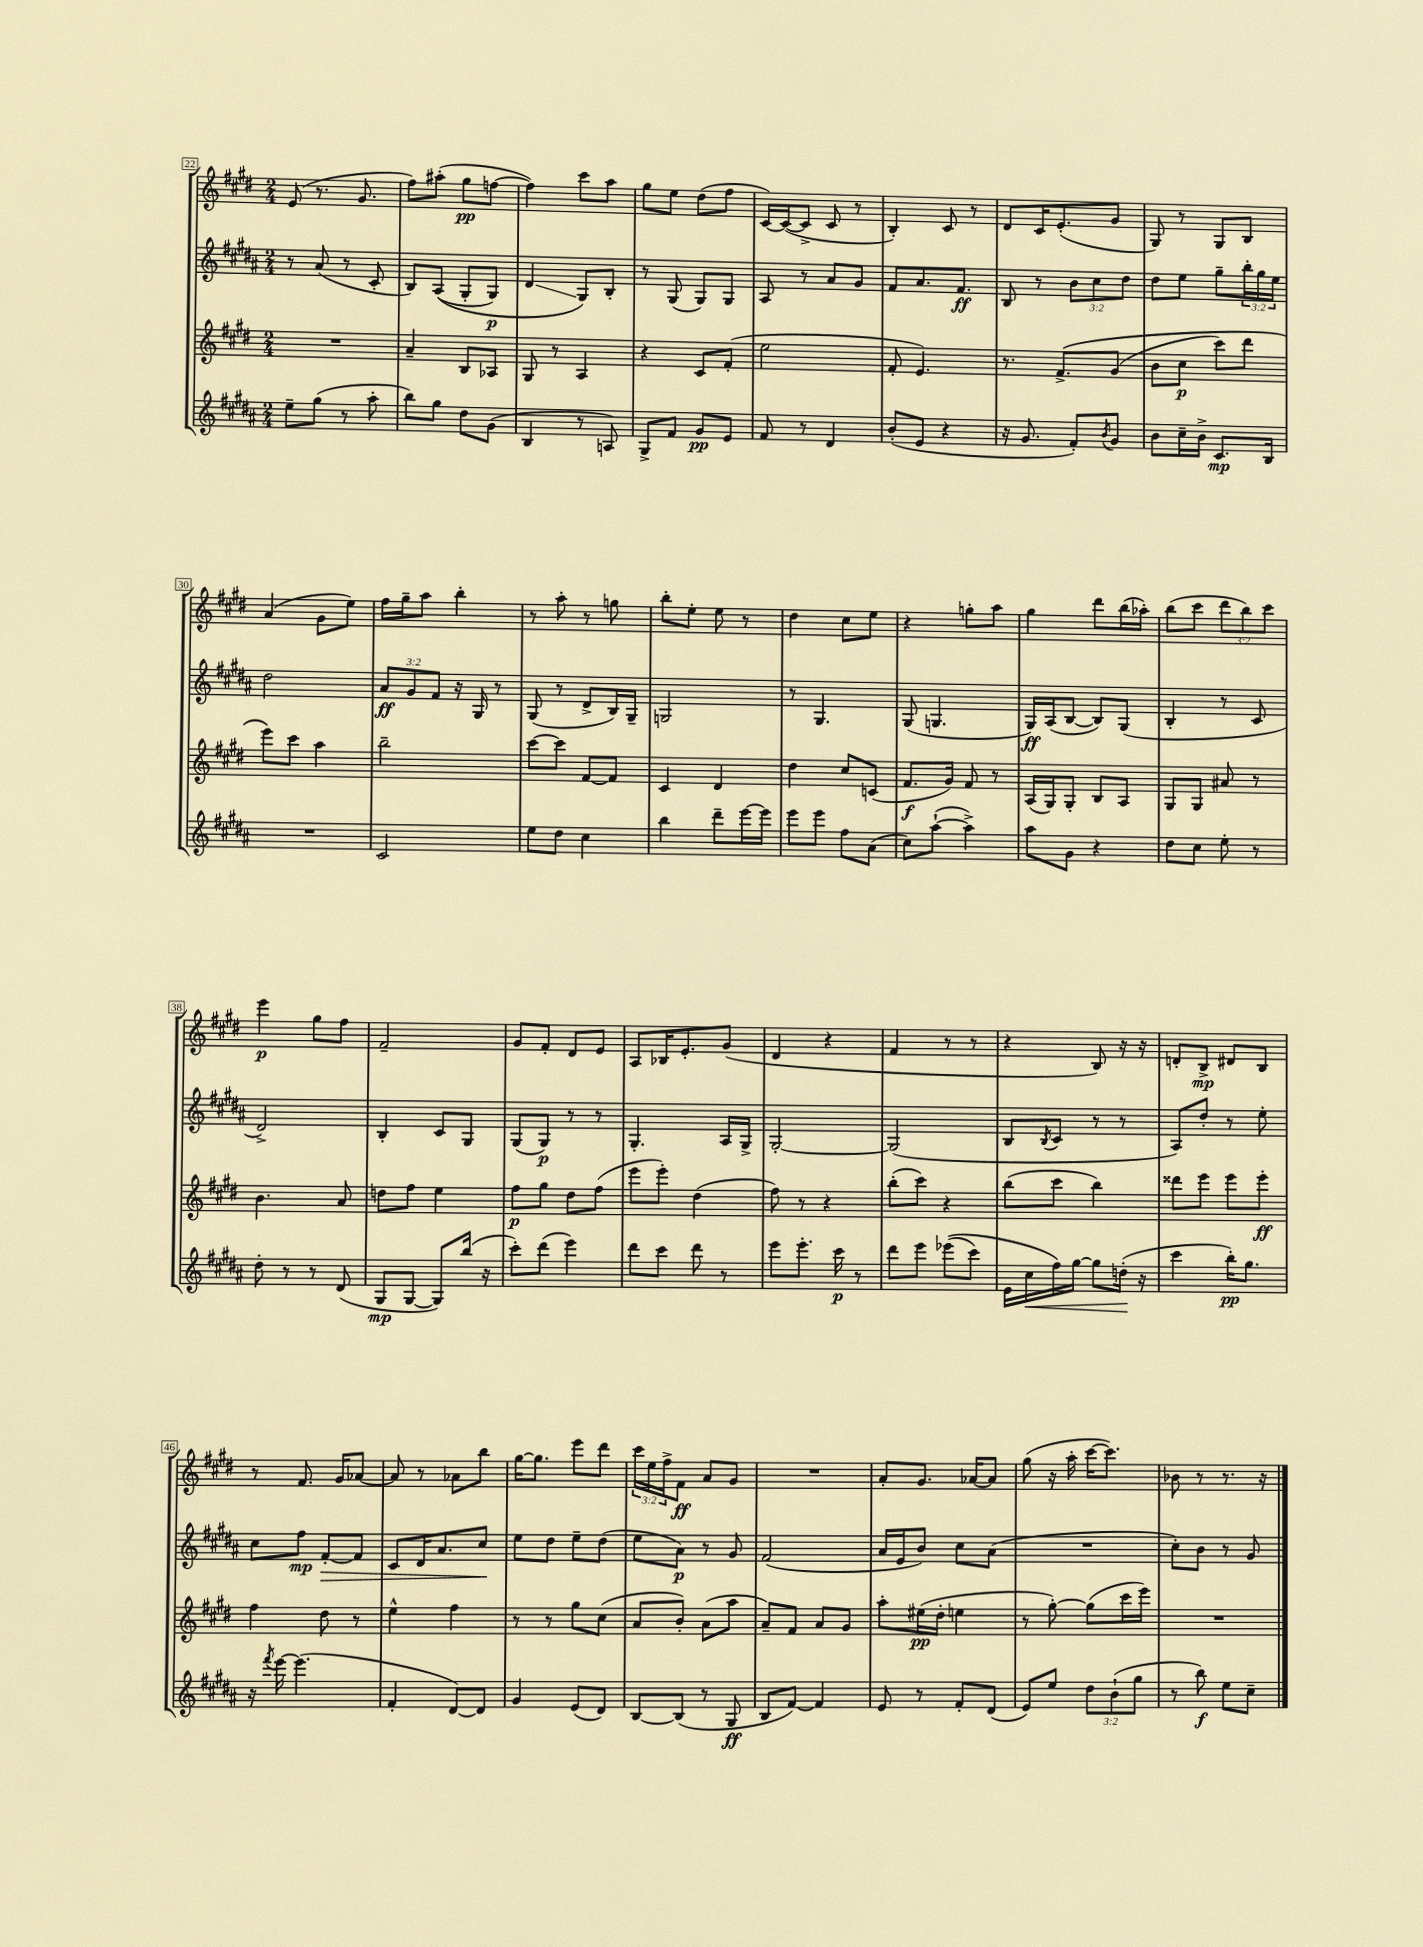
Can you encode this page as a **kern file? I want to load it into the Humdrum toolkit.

**kern	**kern	**kern	**kern
*staff4	*staff3	*staff2	*staff1
*clefG2	*clefG2	*clefG2	*clefG2
*k[f#c#g#d#a#]	*k[f#c#g#d#]	*k[f#c#g#d#a#]	*k[f#c#g#d#]
*M2/4	*M2/4	*M2/4	*M2/4
8ee~\L	2r	8r	(8e/
(8gg#\J	.	(8a#/	8.r
8r	.	8r	.
.	.	.	8.g#/
8aa#'\	.	8c#'/	.
=	=	=	=
8bb\L)	4a~/	8B/L)	8ff#\L)
8gg#\J	.	&((8A#/J	(8aa#'\J
8dd#\L	8B/L	8G#'/L	8gg#\L
(8g#\J	8A-/J	8G#/J)	[8ff\J
=	=	=	=
4B/	8G#/	4d#/	4ff\])
.	8r	.	.
8r	4A/	8G#/L&)	8ccc#\L
8A/)	.	8B'/J	8aa\J
=	=	=	=
8G#^/L	4r	8r	8gg#\L
8f#/J	.	(8G#/	8ee\J
8g#/L	8c#/L	8G#/L)	(8dd#\L
8e/J	(8f#'/J	8G#/J	8ff#\J
=	=	=	=
8f#/	2ee\	8A#/	[16c#/LL)
.	.	.	(16c#/_J
8r	.	8r	8c#^/]J
4d#/	.	8a#/L	8c#/
.	.	8g#/J	8r
=	=	=	=
(8b'/L	8f#'/	8f#/L	4B'/)
8e/J	4.e/)	8.a#/	.
4r	.	.	8c#/
.	.	8.f#/J	.
.	.	.	8r
=	=	=	=
16r	8.r	8B/	8d#/L
8.g#/	.	.	.
.	.	8r	16c#/K
.	&(8.f#^/L	.	(8.e'/
8f#'/L)	.	12b\L	.
.	.	12cc#\	.
8qb/	.	.	.
8g#/J	(8g#/J	.	8g#/J
.	.	12dd#\J	.
=	=	=	=
8b\L	8b\L	8dd#\L	8G#/)
16cc#~\L	8cc#\J	8ee\J	8r
16b^\JJ	.	.	.
8.c#/L	8ccc#\L)	8gg#~\L	8G#/L
.	8ddd#\J	24bb'\L	8B/J
.	.	24gg#\	.
16B/Jk	.	.	.
.	.	24ee\JJ	.
=	=	=	=
2r	8eee\L&)	2dd#\	(4a/
.	8ccc#\J	.	.
.	4aa\	.	8g#\L
.	.	.	8ee\J)
=	=	=	=
2c#/	2bb~\	12a#/L	16ff#\LL
.	.	.	16gg#~\J
.	.	12g#/	.
.	.	.	8aa\J
.	.	12f#/J	.
.	.	16r	4bb'\
.	.	16G#/	.
.	.	8r	.
=	=	=	=
8ee\L	[8ccc#\L	(8G#/	8r
8dd#\J	8ccc#\]J	8r	8aa'\
4cc#\	[8f#/L	8d#^/L	8r
.	8f#/]J	16B/L)	8gg\
.	.	16G#~/JJ	.
=	=	=	=
4bb\	4c#/	2G/	8bb'\L
.	.	.	8ee'\J
8ddd#~\L	4d#/	.	8ee\
[16eee\L	.	.	8r
16eee\]JJ	.	.	.
=	=	=	=
8eee\L	4dd#\	8r	4dd#\
8eee\J	.	4.G#/	.
8ff#\L	8cc#/L	.	8cc#\L
(8a#\J	(8c/J	.	8ee\J
=	=	=	=
8cc#\L)	8.f#/L	(8G#/	4r
([8aa#`\J	.	4.G/	.
.	16g#/Jk)	.	.
4aa#^\])	8f#/	.	8gg'\L
.	8r	.	8aa\J
=	=	=	=
8aa#\L	(16A/LL	16G#/LL)	4gg#\
.	16G#/J)	(16A#/J	.
8g#\J	8G#'/J	[8B/J	.
4r	8B/L	8B/]L)	8ddd#\L
.	8A/J	(8G#/J	(16bb\L
.	.	.	16aa-'\JJ)
=	=	=	=
8dd#\L	8G#/L	4B'/	(8bb\L
8cc#\J	8G#/J	.	8ccc#\J
8ee'\	8a#/	8r	12ddd#\L
.	.	.	12bb\)
8r	8r	8c#/	.
.	.	.	12ccc#\J
=	=	=	=
8dd#'\	4.b\	2d#^/)	4eee\
8r	.	.	.
8r	.	.	8gg#\L
(8d#/	8a/	.	8ff#\J
=	=	=	=
8G#/L	8dd\L	4B'/	2f#~/
[8G#/J	8ff#\J	.	.
8G#/]L)	4ee\	8c#/L	.
(16bb/Jk	.	8G#/J	.
16r	.	.	.
=	=	=	=
8ccc#'\L)	8ff#\L	(8G#/L	8g#/L
(8ddd#\J	8gg#\J	8G#/J)	8f#'/J
4eee\)	8dd#\L	8r	8d#/L
.	(8ff#\J	8r	8e/J
=	=	=	=
8ddd#\L	8eee\L	4.G#'/	8A/L
8ccc#\J	8eee'\J)	.	16B-/K
.	.	.	8.e'/
8ddd#\	(4dd#\	.	.
8r	.	16A#/LL	(8g#/J
.	.	16G#^/JJ	.
=	=	=	=
8eee\L	8ff#\)	[2G#'/	4d#/
8.eee'\J	8r	.	.
.	4r	.	4r
16ccc#\	.	.	.
8r	.	.	.
=	=	=	=
8ddd#\L	(8bb'\L	(2G#/]	4f#/
8eee\J	8ccc#\J)	.	.
&((8eee-\L	4r	.	8r
8ccc#\J)	.	.	8r
=	=	=	=
16e\LL	(8bb\L	8B/L	4r
16cc#\	.	.	.
.	.	8qB/	.
16ff#\&)	8ccc#\J	8c#/J	.
[16gg#\JJ	.	.	.
8gg#\]L	4bb\)	8r	8B/)
(16dd'\Jk	.	8r	16r
16r	.	.	16r
=	=	=	=
4ccc#\	8ddd##\L	8A#/L)	8d'/L
.	8eee\J	8dd#'/J	8B^/J
16bb'\LK)	8eee\L	8r	8d#/L
8.gg#\J	.	.	.
.	8eee'\J	8ee'\	8B/J
=	=	=	=
16r	4ff#\	8cc#\L	8r
8qfff#/	.	.	.
[16eee\	.	.	.
(4.eee\]	.	8ff#\J	8.f#/
.	8dd#\	[8f#'/L	.
.	.	.	16g#/LK
.	8r	8f#/]J	[8a-/J
=	=	=	=
4f#'/	4ee^^\	8c#/L	8a-/]
.	.	16d#/K	8r
.	.	8.a#/	.
[8d#/L)	4ff#\	.	8a-\L
8d#/]J	.	8cc#/J	8bb\J
=	=	=	=
4g#/	8r	8ee\L	[16gg#\LK
.	.	.	8.gg#\]J
.	8r	8dd#\J	.
(8e/L	8gg#\L	8ee~\L	8eee\L
8d#/J)	(8cc#\J	(8dd#\J	8ddd#\J
=	=	=	=
[8B/L	8a/L	8ee\L	24ccc#\LL
.	.	.	24ee\
.	.	.	24ff#^\J
(8B/]J	8b'/J)	8a#\J)	8f#\J
8r	(8a\L	8r	8a/L
8G#/	8aa\J	8g#/	8g#/J
=	=	=	=
8B/L	8a~/L)	(2f#/	2r
[8f#/J)	8f#/J	.	.
4f#/]	8a/L	.	.
.	8g#/J	.	.
=	=	=	=
8e/	8aa'\L	16a#/LL	8a'/L
.	.	16e/J	.
8r	(16ee#\L	8b/J)	8.g#/J
.	16dd#'\JJ	.	.
8f#'/L	4ee\	8cc#\L	.
.	.	.	[16a-/LK
(8d#/J	.	(8a#\J	8a-/]J
=	=	=	=
8e/L)	8r	2r	(8gg#\
8ee/J	[8gg#'\)	.	16r
.	.	.	16aa'\
12dd#\L	(8gg#\]L	.	[16ccc#\LK
.	.	.	8.ccc#\]J)
(12b`\	.	.	.
.	16ccc#\L	.	.
12gg#\J	.	.	.
.	16eee\JJ)	.	.
=	=	=	=
8r	2r	8cc#'\L)	8b-\
8bb\)	.	8b\J	8r
8ee\L	.	8r	8.r
8cc#~\J	.	8g#/	.
.	.	.	16r
==	==	==	==
*-	*-	*-	*-
